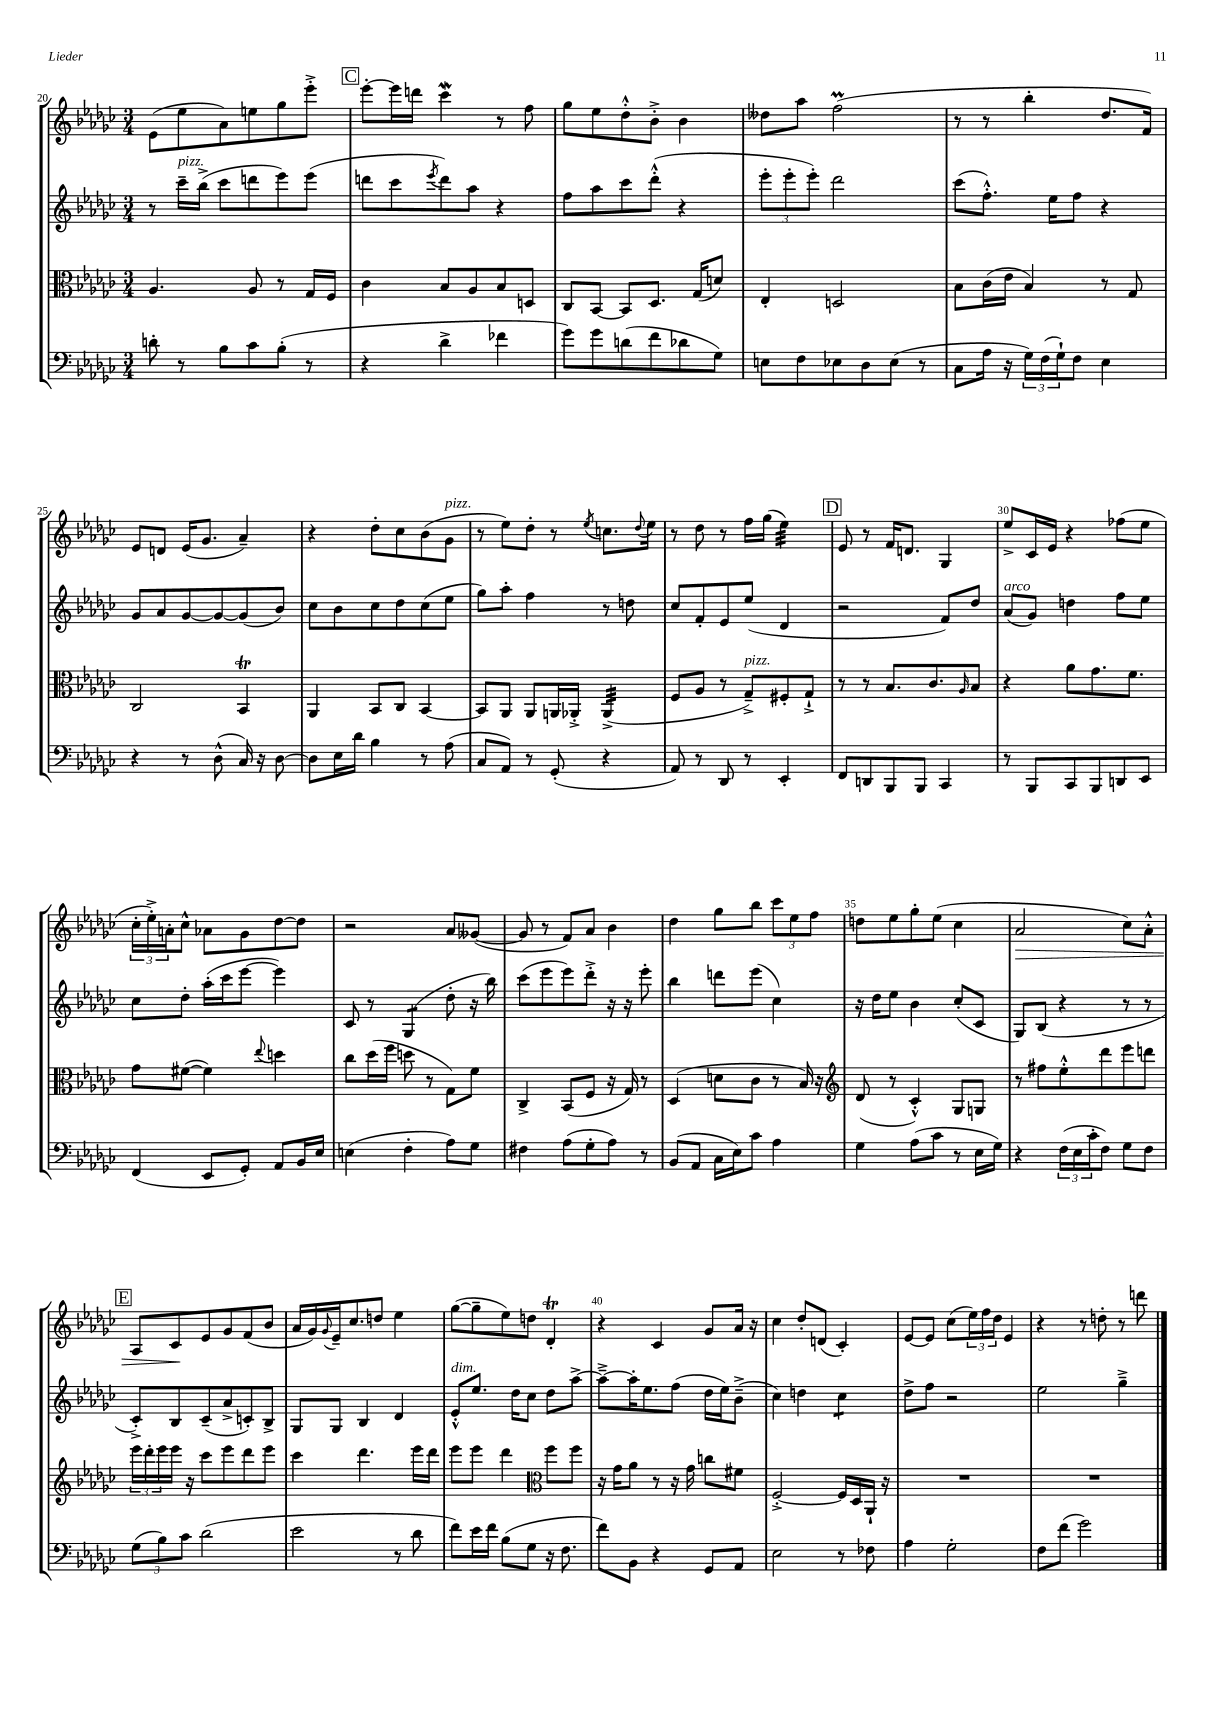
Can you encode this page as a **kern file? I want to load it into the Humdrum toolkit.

**kern	**kern	**kern	**kern
*staff4	*staff3	*staff2	*staff1
*clefF4	*clefC3	*clefG2	*clefG2
*k[b-e-a-d-g-c-]	*k[b-e-a-d-g-c-]	*k[b-e-a-d-g-c-]	*k[b-e-a-d-g-c-]
*M3/4	*M3/4	*M3/4	*M3/4
8d'	4.A-	8r	(8e-
8r	.	16ccc-~	8ee-
.	.	(16bb-^	.
8B-	.	8ccc-	8a-)
8c-	8A-	8ddd	8ee
(8B-'	8r	8eee-)	8gg-
8r	16G-	(8eee-	8eee-'^
.	16F	.	.
=	=	=	=
4r	4c-	8ddd	[8eee-'
.	.	8ccc-	16eee-]
.	.	.	16ddd
.	.	8qeee-	.
4d-^	8B-	8ddd)	4ccc-
.	8A-	8aa-	.
4f-	8B-	4r	8r
.	8D	.	8ff
=	=	=	=
8g-)	8C-	8ff	8gg-
8g-	[8BB-	8aa-	8ee-
(8d	8BB-]	8ccc-	8dd-'^^
8f	8.D-	(8ddd-'^^	8b-'^
8d-	.	4r	4b-
.	(16G-	.	.
8G-)	8d)	.	.
=	=	=	=
8E	4E-'	12eee-'	8dd--
.	.	12eee-'	.
8F	.	.	8aa-
.	.	12eee-')	.
8E-	2D	2ddd-	(2ff
8D-	.	.	.
(8E-	.	.	.
8r	.	.	.
=	=	=	=
8C-	8B-	(8ccc-	8r
16A-	(16c-	8.ff'^^)	8r
16r	16e-	.	.
24G-)	4B-)	.	4bb-'
(24F	.	.	.
.	.	16ee-	.
24G-`)	.	.	.
8F	.	8ff	.
4E-	8r	4r	8.dd-
.	8G-	.	.
.	.	.	16f)
=	=	=	=
4r	2C-	8g-	8e-
.	.	8a-	8d
8r	.	[8g-	(16e-
.	.	.	8.g-
(8D-^^	.	8g-_	.
16C-)	4BB-	(8g-]	4a-~)
16r	.	.	.
[8D-	.	8b-)	.
=	=	=	=
8D-]	4AA-	8cc-	4r
16E-	.	8b-	.
16d-	.	.	.
4B-	8BB-	8cc-	8dd-'
.	8C-	8dd-	8cc-
8r	[4BB-	(8cc-	(8b-
(8A-	.	8ee-	8g-
=	=	=	=
8C-	8BB-]	8gg-)	8r
8AA-)	8AA-	8aa-'	8ee-)
8r	8AA-	4ff	8dd-'
(8GG-'	16AA	.	8r
.	16AA-'^	.	.
.	.	.	8qee-
4r	(4AA-^	8r	8.cc
.	.	8dd	.
.	.	.	8qqdd-
.	.	.	16ee-
=	=	=	=
8AA-)	8F	8cc-	8r
8r	8A-	8f'	8dd-
8DD-	8r	8e-	8r
8r	8G-~^)	(8ee-	16ff
.	.	.	(16gg-
4EE-'	8F#'	4d-	4ee-)
.	8G-`^	.	.
=	=	=	=
8FF	8r	2r	8e-
8DD	8r	.	8r
8BBB-	8.B-	.	16f
.	.	.	8.d
8BBB-	.	.	.
.	8.c-	.	.
4CC-	.	8f)	4G-
.	16qqA-	.	.
.	8B-	8dd-	.
=	=	=	=
8r	4r	(8a-	8ee-^
8BBB-	.	8g-)	16c-
.	.	.	16e-
8CC-	8a-	4dd	4r
8BBB-	8.g-	.	.
8DD	.	8ff	(8ff-
.	8.f	.	.
8EE-	.	8ee-	8ee-
=	=	=	=
(4FF	8g-	8cc-	24cc-'
.	.	.	24ee-'^)
.	.	.	24a'
.	([8f#	8dd-'	8cc-^^
8EE-	4f#])	(16aa-'	8a-
.	.	16ccc-	.
8GG-')	.	[8eee-	8g-
.	8qqee-	.	.
8AA-	4dd	4eee-])	[8dd-
16BB-	.	.	8dd-]
16E-	.	.	.
=	=	=	=
(4E	8cc-	8c-	2r
.	(16dd-	8r	.
.	16ff	.	.
4F'	8dd	(4G-	.
.	8r	.	.
8A-)	8G-)	8dd-'	8a-
8G-	8f	16r	([8g--
.	.	16bb-)	.
=	=	=	=
4F#	4C-^	(8ccc-	8g--]
.	.	8eee-	8r
(8A-	(8BB-	8eee-)	8f)
8G-'	8F	8ddd-'^	8a-
8A-)	16r	16r	4b-
.	16G-)	16r	.
8r	8r	8eee-'	.
=	=	=	=
(8BB-	(4D-	4bb-	4dd-
8AA-	.	.	.
16C-	8d	8ddd	8gg-
16E-)	.	.	.
8c-	8c-	(8eee-	8bb-
4A-	8r	4cc-)	12ccc-
.	.	.	12ee-
.	16B-)	.	.
.	.	.	12ff
.	16r	.	.
=	=	=	=
*	*clefG2	*	*
4G-	(8d-	16r	8dd
.	.	16dd-	.
.	8r	8ee-	8ee-
(8A-	4c-'^^)	4b-	8gg-'
8c-	.	.	(8ee-
8r	8G-	(8cc-'	4cc-
16E-	8G	8c-	.
16G-)	.	.	.
=	=	=	=
4r	8r	8G-)	2a-
.	8ff#	(8B-	.
(24F	8ee-'^^	4r	.
24E-	.	.	.
24c-'	.	.	.
8F)	8ddd-	.	.
8G-	8eee-	8r	8cc-)
8F	8ddd	8r	8a-'^^
=	=	=	=
(12G-	24eee-	8c-'^)	8A-
.	24ddd-'	.	.
12B-)	24eee-	.	.
.	16eee-	8B-	8c-
12c-	.	.	.
.	16r	.	.
(2d-	8ccc-	(8c-~	8e-
.	8eee-	8a-^	8g-
.	8ddd-	8c')	(8f
.	8eee-	8B-^	8b-
=	=	=	=
2e-	4ccc-	8G-	16a-
.	.	.	16g-)
.	.	.	8qqg-
.	.	8G-	16e-~
.	.	.	8.cc-
.	4.ddd-	4B-	.
.	.	.	8dd
8r	.	4d-	4ee-
8d-	16eee-	.	.
.	16ddd-	.	.
=	=	=	=
8f)	8eee-	8e-'^^	([8gg-
16e-	8eee-	8.ee-	8gg-~]
16f	.	.	.
(8B-	4ddd-	.	8ee-)
.	.	16dd-	.
8G-	.	8cc-	8dd
*	*clefC3	*	*
16r	8ff	8dd-	4d-'
8.F	.	.	.
.	8ff	[8aa-^	.
=	=	=	=
8f)	16r	8aa-~^_	4r
.	16g-	.	.
8BB-	8a-	16aa-']	.
.	.	8.ee-	.
4r	8r	.	4c-
.	16r	(8ff	.
.	16g-	.	.
8GG-	8cc	16dd-	8g-
.	.	16ee-)	.
8AA-	8f#	(8b-~^	16a-
.	.	.	16r
=	=	=	=
2E-	[2F'^	4cc-)	4cc-
.	.	4dd	8dd-'
.	.	.	(8d
8r	16F]	4cc-	4c-')
.	16D-	.	.
8F-	16AA-`	.	.
.	16r	.	.
=	=	=	=
4A-	2.r	8dd-^	[8e-
.	.	8ff	8e-]
2G-'	.	2r	(8cc-
.	.	.	24ee-)
.	.	.	24ff
.	.	.	24dd-
.	.	.	4e-
=	=	=	=
8F	2.r	2ee-	4r
(8f	.	.	.
2g-)	.	.	8r
.	.	.	8dd'
.	.	4gg-~^	8r
.	.	.	8ddd
==	==	==	==
*-	*-	*-	*-
